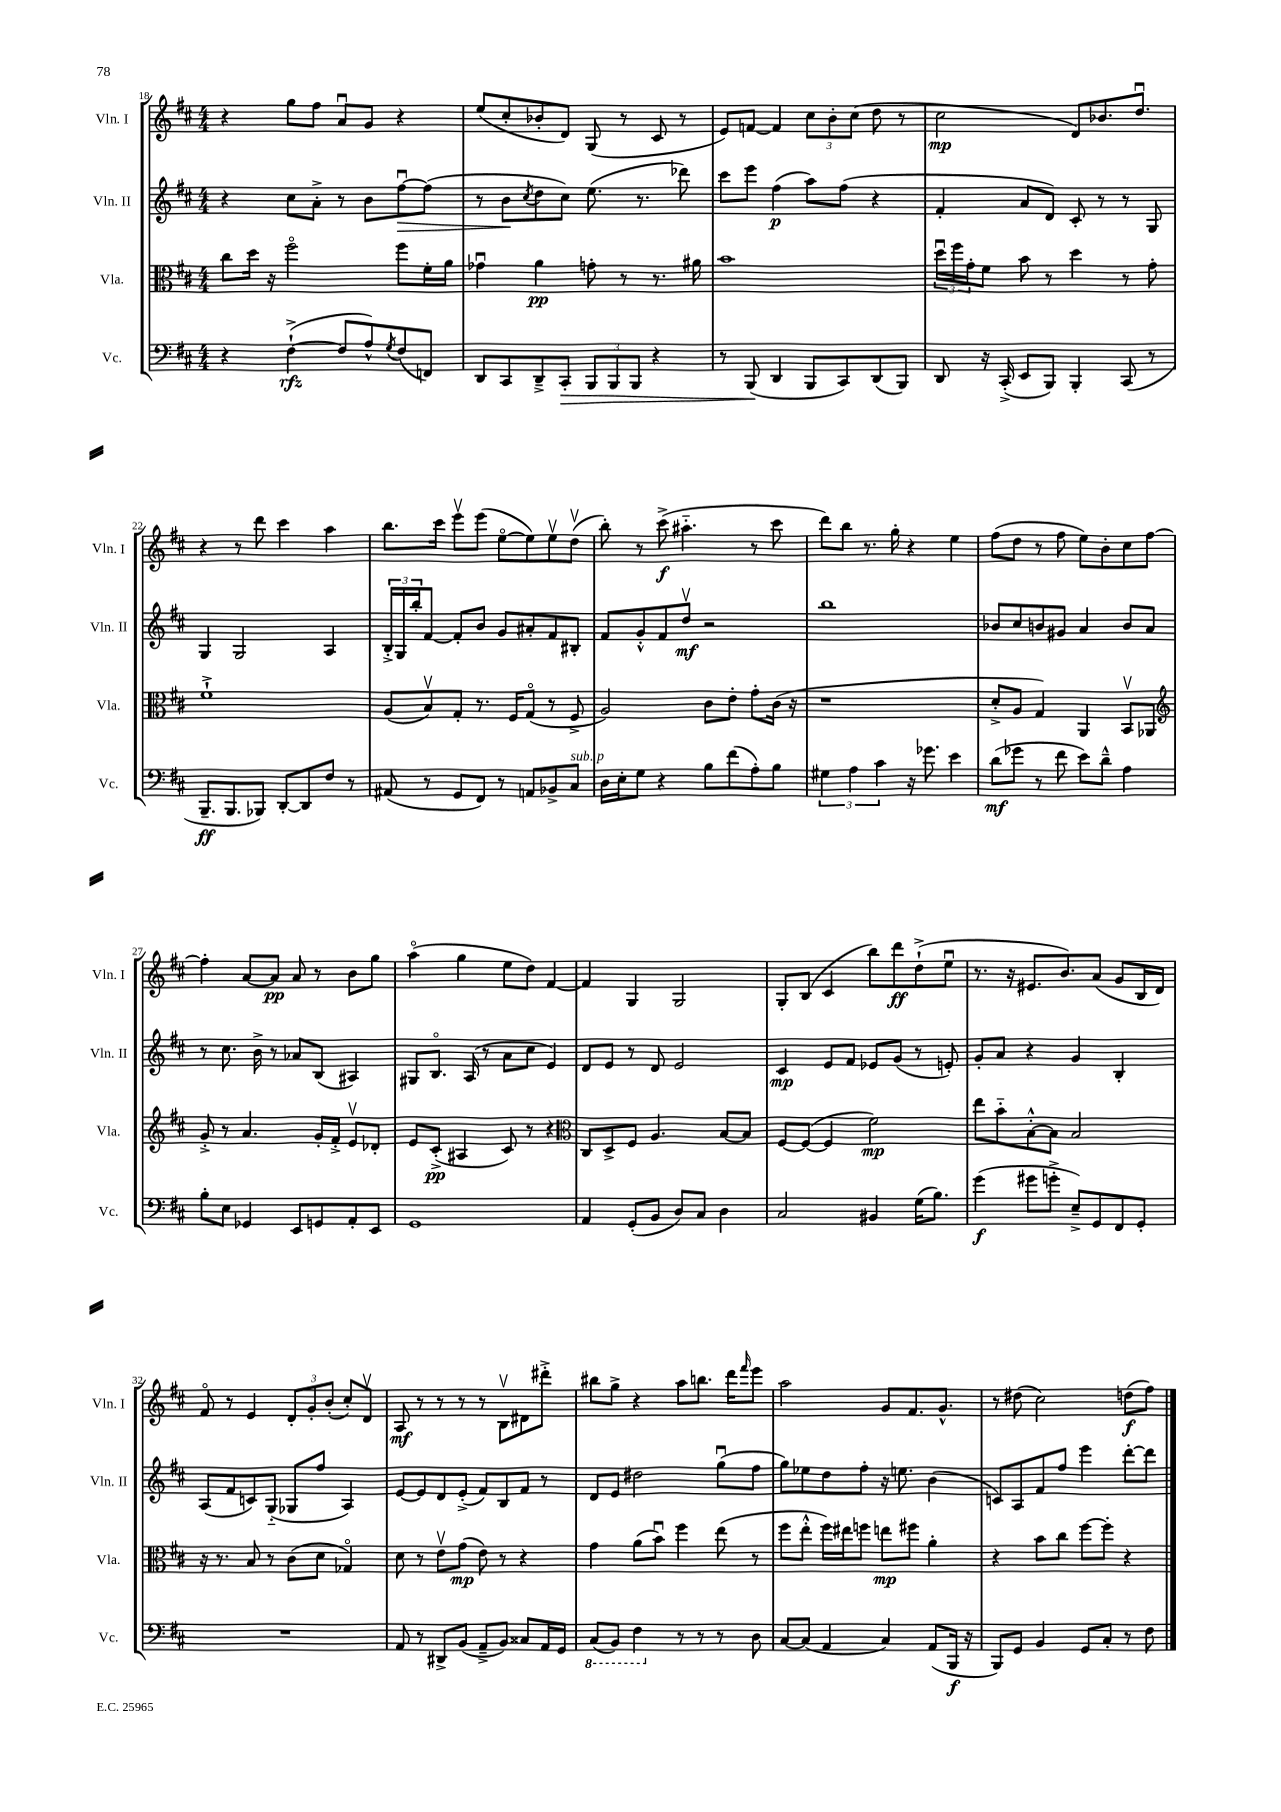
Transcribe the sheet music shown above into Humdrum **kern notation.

**kern	**dynam	**kern	**dynam	**kern	**dynam	**kern	**dynam
*part4	*part4	*part3	*part3	*part2	*part2	*part1	*part1
*staff4	*staff4	*staff3	*staff3	*staff2	*staff2	*staff1	*staff1
*I"Vc.	*	*I"Vla.	*	*I"Vln. II	*	*I"Vln. I	*
*I'Vc.	*	*I'Vla.	*	*I'Vln. II	*	*I'Vln. I	*
*clefF4	*	*clefC3	*	*clefG2	*	*clefG2	*
*k[f#c#]	*	*k[f#c#]	*	*k[f#c#]	*	*k[f#c#]	*
*M4/4	*	*M4/4	*	*M4/4	*	*M4/4	*
=18	=18	=18	=18	=18	=18	=18	=18
4r	.	8cc#\L	.	4r	.	4r	.
.	.	16dd\Jk	.	.	.	.	.
.	.	16r	.	.	.	.	.
([4F#`^\	rfz	2ff#\	.	8cc#\L	.	8gg\L	.
.	.	.	.	8a'^\J	.	8ff#\J	.
8F#/L]	.	.	.	8r	.	8au/L	.
8A^^/)	.	.	.	8b\L	.	8g/J	.
8qG/	.	.	.	.	.	.	.
!	!	!	!	!	!LO:HP:b	!	!
(8F#/	.	8ff#\L	.	[8ff#u\	>	4r	.
8FFn/J)	.	16f#'\L	.	(8ff#\J]	.	.	.
.	.	16a\JJ	.	.	.	.	.
=19	=19	=19	=19	=19	=19	=19	=19
8DD/L	.	4g-Xu\	.	8r	.	(8ee/L	.
8CC#/	.	.	.	8b\L	.	8cc#'/	.
.	.	.	.	8qcc#/	.	.	.
8DD~^/	.	4a\	pp	8dd\	]	8b-X'/	.
!	!LO:HP:b	!	!	!	!	!	!
8CC#'/J	>	.	.	8cc#\J)	.	8d/J)	.
12BBB/L	.	8gn'\	.	(8.ee\	.	(8G/	.
12BBB/	.	.	.	.	.	.	.
.	.	8r	.	.	.	8r	.
12BBB/J	.	.	.	.	.	.	.
.	.	.	.	8.r	.	.	.
4r	.	8.r	.	.	.	8c#/	.
.	.	.	.	8ddd-X\)	.	8r	.
.	.	16a#X\	.	.	.	.	.
=20	=20	=20	=20	=20	=20	=20	=20
8r	.	1b	.	8ccc#\L	.	8e/L)	.
(8BBB/	.	.	.	8eee\J	.	[8fn/J	.
4DD/	]	.	.	(4ff#\	p	4f/]	.
8BBB/L	.	.	.	8aa\L)	.	12cc#\L	.
.	.	.	.	.	.	12b'\	.
8CC#/)	.	.	.	(8ff#\J	.	.	.
.	.	.	.	.	.	(12cc#\J	.
(8DD/	.	.	.	4r	.	8dd\	.
8BBB/J)	.	.	.	.	.	8r	.
=21	=21	=21	=21	=21	=21	=21	=21
8DD/	.	24ddu\LL	.	4f#'/	.	2cc#\	mp
.	.	24ff#\	.	.	.	.	.
.	.	24g'\J	.	.	.	.	.
16r	.	8f#\J	.	.	.	.	.
(16CC#'^/	.	.	.	.	.	.	.
8EE/L	.	8b\	.	8a/L	.	.	.
8BBB/J)	.	8r	.	8d/J)	.	.	.
4BBB'/	.	4dd\	.	8c#'/	.	8d/L)	.
.	.	.	.	8r	.	8.b-X/	.
(8CC#/	.	8r	.	8r	.	.	.
.	.	.	.	.	.	8.ddu/J	.
8r	.	8g'\	.	8G/	.	.	.
!!LO:LB:g=z
=22	=22	=22	=22	=22	=22	=22	=22
8.BBB~/L	ff	1f#`^	.	4G/	.	4r	.
8.BBB/	.	.	.	.	.	.	.
.	.	.	.	2G/	.	8r	.
8BBB-X/J)	.	.	.	.	.	8ddd\	.
[8DD'/L	.	.	.	.	.	4ccc#\	.
8DD/]	.	.	.	.	.	.	.
8F#/J	.	.	.	4A/	.	4aa\	.
8r	.	.	.	.	.	.	.
=23	=23	=23	=23	=23	=23	=23	=23
(8AA#X/	.	(8A/L	.	24B'^/LL	.	8.bb\L	.
.	.	.	.	24G/	.	.	.
.	.	.	.	24bb'/J	.	.	.
8r	.	8Bv/)	.	[8f#/J	.	.	.
.	.	.	.	.	.	16ccc#\Jk	.
8GG/L	.	8G'/J	.	8f#'/L]	.	8eeev\L	.
8FF#/J)	.	8.r	.	8b/J	.	(8eee\J	.
8r	.	.	.	8g/L	.	[8ee\L	.
.	.	16F#/KL	.	.	.	.	.
8AAn/L	.	(8G/J	.	8a#X'/	.	8ee\])	.
8BB-X^/	.	8r	.	8f#/	.	8eev\	.
!LO:TX:a:i:t=sub. p	!	!	!	!	!	!	!
8C#/J	.	8F#^/	.	8B#X'/J	.	(8ddv\J	.
=24	=24	=24	=24	=24	=24	=24	=24
16D\LL	.	2A/)	.	8f#/L	.	8bb'\)	.
16E'\J	.	.	.	.	.	.	.
8G\J	.	.	.	8g'^^/	.	8r	.
4r	.	.	.	8f#/	.	(8ccc#^\	f
.	.	.	.	8ddv/J	mf	4.aa#X\	.
8B\L	.	8c#\L	.	2r	.	.	.
(8f#\	.	8e'\J	.	.	.	.	.
8A'\)	.	8g'\L	.	.	.	8r	.
8B\J	.	(16c#\Jk	.	.	.	8ccc#\	.
.	.	16r	.	.	.	.	.
=25	=25	=25	=25	=25	=25	=25	=25
6G#X\	.	1r	.	1bb	.	8ddd\L)	.
.	.	.	.	.	.	8bb\J	.
6A\	.	.	.	.	.	.	.
.	.	.	.	.	.	8.r	.
6c#\	.	.	.	.	.	.	.
.	.	.	.	.	.	16gg'\	.
16r	.	.	.	.	.	4r	.
8.g-X\	.	.	.	.	.	.	.
4e\	.	.	.	.	.	4ee\	.
=26	=26	=26	=26	=26	=26	=26	=26
(8d\L	mf	8d'^/L	.	8b-X/L	.	(8ff#\L	.
8g-X\J	.	8A/J	.	8cc#/	.	8dd\J	.
8r	.	4G/)	.	8bn/	.	8r	.
8f#\	.	.	.	8g#X/J	.	8ff#\	.
8e\L)	.	4AA/	.	4a/	.	8ee\L)	.
8d~^^\J	.	.	.	.	.	8b'\	.
4A\	.	8BBv/L	.	8b/L	.	8cc#\	.
.	.	8AA-X/J	.	8a/J	.	[8ff#\J	.
!!LO:LB:g=z
=27	=27	=27	=27	=27	=27	=27	=27
*	*	*clefG2	*	*	*	*	*
8B'\L	.	8g'^/	.	8r	.	4ff#'\]	.
8E\J	.	8r	.	8.cc#\	.	.	.
4GG-X/	.	4.a/	.	.	.	[8a/L	.
.	.	.	.	16b^\	.	.	.
.	.	.	.	8r	.	8a/J]	pp
8EE/L	.	.	.	8a-X/L	.	8a/	.
8GGn/	.	16g'/LL	.	(8B/J	.	8r	.
.	.	16f#'^/JJ	.	.	.	.	.
8AA'/	.	8ev/L	.	4A#X/)	.	8b\L	.
8EE/J	.	8d-X'/J	.	.	.	8gg\J	.
=28	=28	=28	=28	=28	=28	=28	=28
1GG	.	8e/L	.	8G#X/L	.	(4aa\	.
.	.	(8c#'^/J	pp	8.B/J	.	.	.
.	.	4A#X/	.	.	.	4gg\	.
.	.	.	.	(16A/	.	.	.
.	.	.	.	8r	.	.	.
.	.	8c#/)	.	8a\L	.	8ee\L	.
.	.	8r	.	8cc#\J	.	8dd\J)	.
.	.	4r	.	4e/)	.	[4f#/	.
=29	=29	=29	=29	=29	=29	=29	=29
*	*	*clefC3	*	*	*	*	*
4AA/	.	8C#/L	.	8d/L	.	4f#/]	.
.	.	8D^/	.	8e/J	.	.	.
(8GG'/L	.	8F#/J	.	8r	.	4G/	.
8BB/J	.	4.A/	.	8d/	.	.	.
8D/L)	.	.	.	2e/	.	2G/	.
8C#/J	.	.	.	.	.	.	.
4D\	.	[8B/L	.	.	.	.	.
.	.	8B/J]	.	.	.	.	.
=30	=30	=30	=30	=30	=30	=30	=30
2C#/	.	[8F#/L	.	4c#/	mp	8G'/L	.
.	.	(8F#/J_	.	.	.	(8B/J	.
.	.	4F#/]	.	8e/L	.	4c#/	.
.	.	.	.	8f#/J	.	.	.
4BB#X/	.	2f#\)	mp	8e-X/L	.	8bb\L)	.
.	.	.	.	(8g/J	.	8ddd\	ff
(16G\KL	.	.	.	8r	.	(8dd`^\	.
8.B\J)	.	.	.	.	.	.	.
.	.	.	.	8en'/)	.	8eeu\J	.
=31	=31	=31	=31	=31	=31	=31	=31
(4g\	f	8ee\L	.	8g'/L	.	8.r	.
.	.	8b\	.	8a/J	.	.	.
.	.	.	.	.	.	16r	.
8g#X\L	.	[8B'^^\	.	4r	.	8.e#X/L	.
8gn'^\J	.	8B\J]	.	.	.	.	.
.	.	.	.	.	.	8.b/)	.
8E~^/L)	.	2B/	.	4g/	.	.	.
8GG/	.	.	.	.	.	(8a/J	.
8FF#/	.	.	.	4B'/	.	8g/L	.
8GG'/J	.	.	.	.	.	16B/L	.
.	.	.	.	.	.	16d/JJ)	.
!!LO:LB:g=z
=32	=32	=32	=32	=32	=32	=32	=32
1r	.	16r	.	(8A/L	.	8f#/	.
.	.	8.r	.	.	.	.	.
.	.	.	.	8f#/	.	8r	.
.	.	8B/	.	8cn/)	.	4e/	.
.	.	8r	.	(8G/J	.	.	.
.	.	(8c#\L	.	8G-X/L	.	12d'/L	.
.	.	.	.	.	.	12g'/	.
.	.	8d\J	.	8ff#/J	.	.	.
.	.	.	.	.	.	(12b'/J	.
.	.	4G-X/)	.	4A/)	.	8cc#'/L)	.
.	.	.	.	.	.	8dv/J	.
=33	=33	=33	=33	=33	=33	=33	=33
8AA/	.	8d\	.	[8e/L	.	8A/	mf
8r	.	8r	.	8e/]	.	8r	.
8DD#X^/L	.	8ev\L	.	8d/	.	8r	.
(8BB/J	.	(8g\J	mp	(8e'^/J	.	8r	.
8AA~^/L	.	8e\)	.	8f#/L)	.	8r	.
8BB/J)	.	8r	.	8B/	.	8Bv\L	.
8C##X/L	.	4r	.	8f#/J	.	8d#X\	.
16AA/L	.	.	.	8r	.	8ddd#X'^\J	.
16GG/JJ	.	.	.	.	.	.	.
=34	=34	=34	=34	=34	=34	=34	=34
*8ba	*	*	*	*	*	*	*
(8CC#/L	.	4g\	.	8d/L	.	8bb#X\L	.
8BBB/J)	.	.	.	8e/J	.	8gg^\J	.
4FF#\	.	(8a\L	.	2dd#X\	.	4r	.
.	.	8bu\J)	.	.	.	.	.
*X8ba	*	*	*	*	*	*	*
8r	.	4ff#\	.	.	.	8aa\L	.
8r	.	.	.	.	.	8.bbn\J	.
8r	.	(8ee\	.	(8ggu\L	.	.	.
.	.	.	.	.	.	16ddd\KL	.
.	.	.	.	.	.	16qqfff#/	.
8D\	.	8r	.	8ff#\J	.	8eee\J	.
=35	=35	=35	=35	=35	=35	=35	=35
[8C#/L	.	8ff#\L	.	8gg\L)	.	2aa\	.
(8C#/J]	.	8ee'^^\J	.	8ee-X\	.	.	.
4AA/	.	16ff#\LL)	.	8dd\	.	.	.
.	.	16ee#X\J	.	.	.	.	.
.	.	8ffn\J	.	8ff#'\J	.	.	.
4C#/)	.	8een\L	mp	16r	.	8g/L	.
.	.	.	.	8.een\	.	.	.
.	.	8ff#X\J	.	.	.	8.f#/	.
(8AA/L	.	4a'\	.	(4b\	.	.	.
.	.	.	.	.	.	8.g^^/J	.
16BBB/Jk	f	.	.	.	.	.	.
16r	.	.	.	.	.	.	.
=36	=36	=36	=36	=36	=36	=36	=36
8BBB/L)	.	4r	.	8cn/L)	.	8r	.
8GG/J	.	.	.	8A/	.	(8dd#X\	.
4BB/	.	8b\L	.	8f#/	.	2cc#\)	.
.	.	8cc#\J	.	8ff#/J	.	.	.
8GG/L	.	[8ff#\L	.	4eee\	.	.	.
8C#'/J	.	8ff#'\J]	.	.	.	.	.
8r	.	4r	.	[8ddd'\L	.	(8ddn\L	f
8F#\	.	.	.	8ddd\J]	.	8ff#\J)	.
==	==	==	==	==	==	==	==
*-	*-	*-	*-	*-	*-	*-	*-
